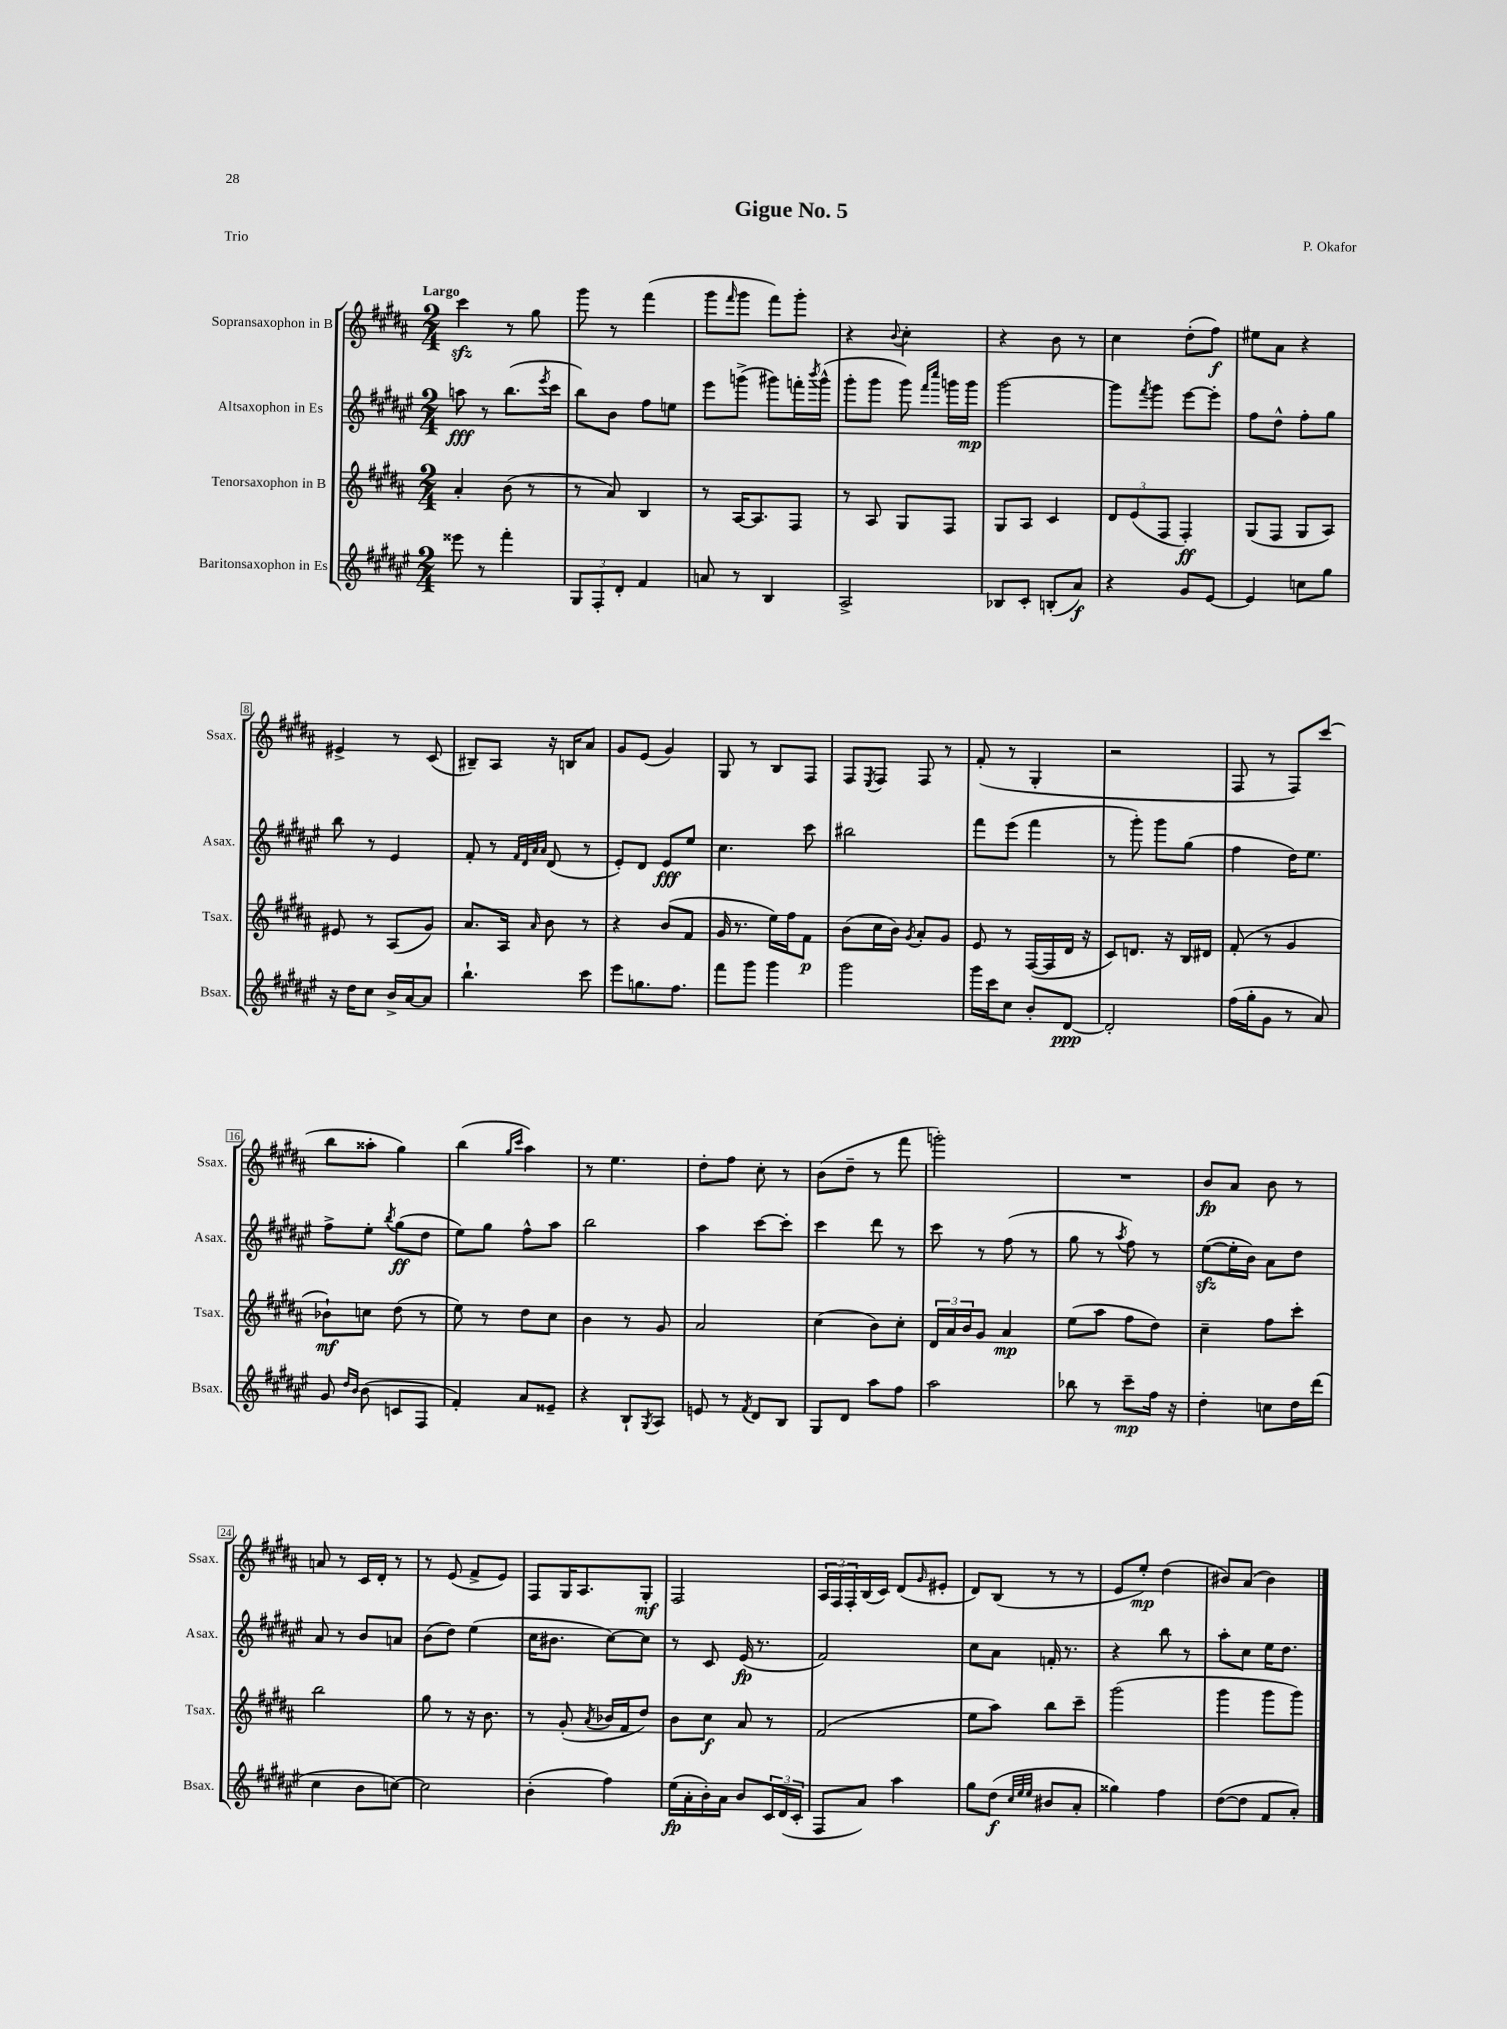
\header { title = "Gigue No. 5" composer = "P. Okafor" piece = "Trio" }
<<
\new StaffGroup <<
\new Staff = "s0" \with { instrumentName = "Sopransaxophon in B" shortInstrumentName = "Ssax." } {
    \clef treble \key b \major \numericTimeSignature \time 2/4 \tempo "Largo"
    cis'''4\sfz r8 gis''8 |
    gis'''8 r8 fis'''4( |
    gis'''8 \grace { fis'''16 } gis'''8 fis'''8) gis'''8-. |
    r4 \appoggiatura { b'8 } cis''4-. |
    r4 b'8 r8 |
    cis''4 dis''8-.( fis''8\f) |
    eis''8 ais'8 r4 |
    eis'4-> r8 cis'8( |
    bis8--) ais8 r16 b16 ais'8 |
    gis'8 e'8( gis'4) |
    gis8 r8 b8 fis8 |
    fis8 \acciaccatura { e8 } fis8 fis8 r8 |
    fis'8-.( r8 gis4-. |
    r2 |
    fis8 r8 fis8) cis'''8( |
    b''8 aisis''8-. gis''4) |
    b''4( \grace { gis''16 cis'''16 } ais''4) |
    r8 e''4. |
    dis''8-. fis''8 cis''8-. r8 |
    b'8( dis''8-- r8 fis'''8 |
    g'''2-.) |
    R2 |
    b'8\fp ais'8 b'8 r8 |
    a'8 r8 cis'16 dis'16-. r8 |
    r8 e'8( fis'8-> e'8) |
    fis8 gis16 ais8. gis8-.\mf |
    fis2 |
    \tuplet 3/2 { ais16 fis16 fis16-. } b16( cis'16) dis'8( \grace { gis'16 } eis'8-. |
    dis'8) b8( r8 r8 |
    e'8 e''8-.\mp) dis''4( |
    bis'8) ais'8( bis'4) \bar "|." |
}
\new Staff = "s1" \with { instrumentName = "Altsaxophon in Es" shortInstrumentName = "Asax." } {
    \clef treble \key fis \major \numericTimeSignature \time 2/4
    a''8\fff r8 b''8.( \acciaccatura { eis'''8 } cis'''16 |
    b''8) b'8 fis''8 e''8 |
    eis'''8 g'''8->( gis'''8) f'''16-. \acciaccatura { b'''8 } gis'''16-^( |
    gis'''8-. gis'''8 gis'''8) \grace { fis'''16 cis''''16 } g'''16 g'''16\mp |
    gis'''2~ |
    gis'''8 \acciaccatura { fis'''8 } gis'''8 eis'''8~ eis'''8-. |
    fis''8 dis''8-^ fis''8-. gis''8 |
    b''8 r8 eis'4 |
    fis'8-. r8 \grace { fis'32 dis'32 ais'32 ais'32 } dis'8( r8 |
    eis'8-.) dis'8 eis'8\fff eis''8 |
    cis''4. cis'''8 |
    bis''2 |
    fis'''8 eis'''8( fis'''4 |
    r8 gis'''8-.) gis'''8 gis''8( |
    fis''4 dis''16) eis''8. |
    fis''8-> eis''8-. \acciaccatura { b''8 } gis''8\ff( dis''8 |
    eis''8) gis''8 fis''8-^ ais''8 |
    b''2 |
    ais''4 cis'''8~ cis'''8-. |
    cis'''4 dis'''8 r8 |
    cis'''8 r8 fis''8( r8 |
    gis''8 r8 \acciaccatura { ais''8 } fis''8) r8 |
    eis''8~\sfz( eis''16-. b'16) ais'8 dis''8 |
    ais'8 r8 b'8 a'8 |
    b'8( dis''8) eis''4( |
    cis''16 bis'8. cis''8~) cis''8 |
    r8 cis'8 eis'16\fp( r8. |
    fis'2) |
    cis''8 ais'8 f'16-. r8. |
    r4 b''8 r8 |
    ais''8-. cis''8 eis''16 dis''8. \bar "|." |
}
\new Staff = "s2" \with { instrumentName = "Tenorsaxophon in B" shortInstrumentName = "Tsax." } {
    \clef treble \key b \major \numericTimeSignature \time 2/4
    ais'4-. b'8( r8 |
    r8 ais'8) b4 |
    r8 ais16~ ais8. fis8 |
    r8 ais8 gis8 fis8 |
    gis8 ais8 cis'4 |
    \tuplet 3/2 { dis'8 e'8( fis8 } fis4-.\ff) |
    gis8( fis8 gis8 ais8) |
    eis'8 r8 ais8( gis'8) |
    ais'8. ais16 \grace { ais'16 } b'8 r8 |
    r4 b'8( fis'8 |
    gis'16 r8. e''16) fis''16 fis'8\p |
    b'8( cis''16 b'16) \acciaccatura { gis'8 } ais'8-. gis'8 |
    e'8 r8 fis16~( fis16 dis'16 r16 |
    cis'8) d'8. r16 b16 dis'16 |
    fis'8-.( r8 gis'4 |
    bes'8-!\mf) c''8 dis''8( r8 |
    e''8) r8 dis''8 cis''8 |
    b'4 r8 gis'8 |
    ais'2 |
    cis''4( b'8) cis''8-. |
    \tuplet 3/2 { dis'16 ais'16 b'16 } gis'8 ais'4\mp |
    e''8( ais''8 fis''8 dis''8) |
    cis''4-- fis''8 cis'''8-. |
    b''2 |
    gis''8 r8 r16 b'8. |
    r8 gis'8-.( \acciaccatura { ais'8 } bes'16 fis'16 dis''8) |
    b'8 cis''8\f ais'8 r8 |
    fis'2( |
    e''8 ais''8) b''8 cis'''8-- |
    gis'''2( |
    gis'''4 gis'''8 gis'''8) \bar "|." |
}
\new Staff = "s3" \with { instrumentName = "Baritonsaxophon in Es" shortInstrumentName = "Bsax." } {
    \clef treble \key fis \major \numericTimeSignature \time 2/4
    eisis'''8 r8 fis'''4-. |
    \tuplet 3/2 { gis8 fis8-. dis'8-. } fis'4 |
    a'8 r8 b4 |
    ais2-> |
    bes8 cis'8-. b8-.( ais'8\f) |
    r4 gis'8 eis'8~ |
    eis'4 c''8 gis''8 |
    r16 dis''16 cis''8 b'16-> ais'16~ ais'8 |
    b''4.-! cis'''8 |
    eis'''8 g''8. fis''8. |
    fis'''8 gis'''8 gis'''4 |
    gis'''2 |
    gis'''16 cis'''16 cis''8 b'8-. dis'8~\ppp |
    dis'2-. |
    fis''16( gis''16-. gis'8 r8 ais'8) |
    gis'8 \grace { dis''16 b'16 } b'8( c'8 fis8 |
    fis'4-.) ais'8 eisis'8-- |
    r4 b8-! \acciaccatura { gis8 } ais8 |
    e'8 r8 \acciaccatura { fis'8 } dis'8 b8 |
    gis8 dis'8 ais''8 fis''8 |
    ais''2 |
    bes''8 r8 cis'''8--\mp fis''16 r16 |
    dis''4-. c''8 dis''16 dis'''16( |
    cis''4 b'8 c''8~) |
    c''2 |
    b'4-.( fis''4) |
    eis''16\fp( ais'16-. b'16-.) ais'16 b'8 \tuplet 3/2 { cis'16 dis'16( cis'16-. } |
    fis8 ais'8) ais''4 |
    gis''8 dis''8\f( \grace { cis''32 eis''32 eis''32 } bis'8 ais'8-. |
    gisis''4) fis''4 |
    dis''8~( dis''8 fis'8 ais'8-.) \bar "|." |
}
>>
>>
\layout { \context { \Score \override BarNumber.stencil = #(make-stencil-boxer 0.1 0.3 ly:text-interface::print) } }
